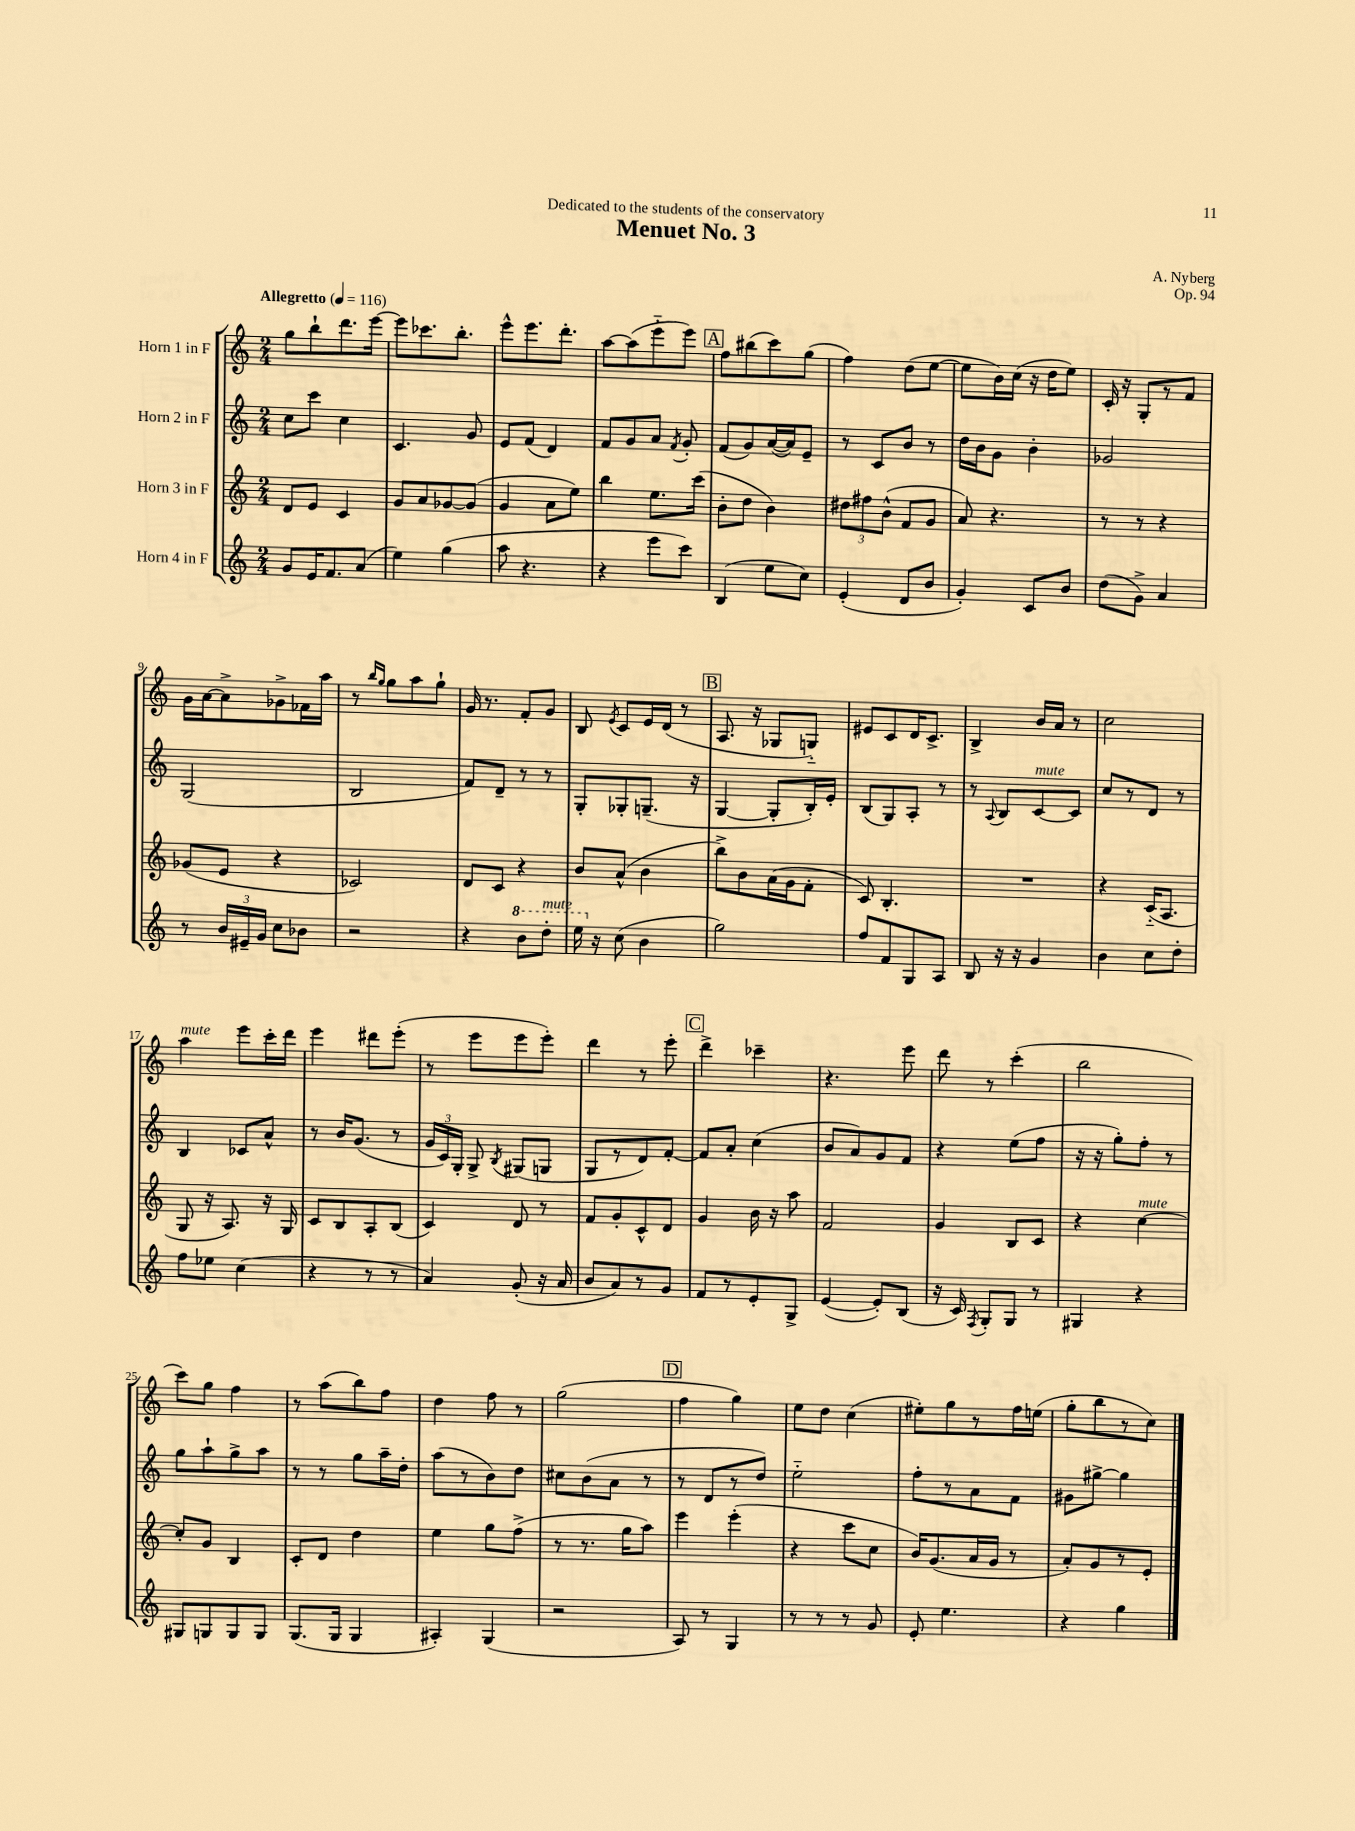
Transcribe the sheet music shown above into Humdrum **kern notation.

**kern	**kern	**kern	**kern
*part4	*part3	*part2	*part1
*staff4	*staff3	*staff2	*staff1
*I"Horn 4 in F	*I"Horn 3 in F	*I"Horn 2 in F	*I"Horn 1 in F
*clefG2	*clefG2	*clefG2	*clefG2
*k[]	*k[]	*k[]	*k[]
*M2/4	*M2/4	*M2/4	*M2/4
*MM116	*MM116	*MM116	*MM116
=1	=1	=1	=1
!	!	!	!LO:TX:a:B:t=Allegretto
8g/L	8d/L	8cc\L	8gg\L
16e/K	8e/J	8ccc\J	8bb`\
8.f/	.	.	.
.	4c/	4cc\	8.ddd\
(8a/J	.	.	.
.	.	.	[16eee\Jk
=2	=2	=2	=2
4ee\)	8g/L	4.c/	8eee\L]
.	8a/	.	8.ccc-X\
(4gg\	[8g-X/	.	.
.	.	.	8.bb'\J
.	(8g-/J]	8g/	.
=3	=3	=3	=3
8aa\	4g/	8e/L	8eee^^\L
4.r	.	(8f/J	8.eee\
.	8a\L	4d/)	.
.	.	.	8.ddd'\J
.	8ee\J)	.	.
=4	=4	=4	=4
4r	4bb\	8f/L	[8aa\L
.	.	8g/	(8aa\]
8eee\L	8.ee\L	8a/J	8eee\
.	.	8qf/	.
8ccc\J)	.	8g'/	8eee\J)
.	(16ccc\Jk	.	.
!!LO:REH:place=s1:t=A
=5	=5	=5	=5
(4B/	8b'\L	(8f/L	8ff\L
.	8dd\J	8g/)	(8bb#X\
8ee\L	4b\)	([16a/L	8ccc\)
.	.	16a/J])	.
8cc\J)	.	8e~/J	(8gg\J
=6	=6	=6	=6
(4e'/	12dd#X\L	8r	4ff\)
.	12ff#X\	.	.
.	.	8c/L	.
.	(12b^^\J	.	.
8d/L	8f/L	8b/J	(8dd\L
8b/J	8g/J	8r	[8ee\J
=7	=7	=7	=7
4g'/)	8a/)	16dd\LL	8ee\L]
.	.	16b\J	.
.	4.r	8g\J	16b\L)
.	.	.	(16cc\JJ
8c/L	.	4b'\	16r
.	.	.	16dd\KL
8b/J	.	.	8ee\J)
=8	=8	=8	=8
(8dd\L	8r	2g-X/	16c'/
.	.	.	16r
8g^\J)	8r	.	8G'/L
4a/	4r	.	8r
.	.	.	8f/J
!!LO:LB:g=z
=9	=9	=9	=9
8r	(8g-X/L	(2G/	16g\LL
.	.	.	[16a\J
24b/LL	8e/J	.	8a^\]
24e#X~/	.	.	.
24g/JJ	.	.	.
8cc\L	4r	.	8g-X^\
8b-X\J	.	.	16f-X\L
.	.	.	16aa\JJ
=10	=10	=10	=10
2r	2c-X/)	2B/	8r
.	.	.	16qqbb/LL
.	.	.	16qqgg/JJ
.	.	.	8gg\L
.	.	.	8aa\
.	.	.	8gg`\J
=11	=11	=11	=11
4r	8d/L	8f/L)	16g/
.	.	.	8.r
.	8c/J	8d~/J	.
*8va	*	*	*
8bb\L	4r	8r	8f'/L
!LO:TX:a:i:t=mute	!	!	!
8ddd'\J	.	8r	8g/J
=12	=12	=12	=12
16eee\	8b/L	8G'/L	8B/
*X8va	*	*	*
16r	.	.	.
.	.	.	8qe/
(8cc\	(8a^^/J	8G-X'/	8c/L
4b\	4b\	(8.Gn~/J	16e/L
.	.	.	(16d/JJ
.	.	.	8r
.	.	16r	.
!!LO:REH:place=s1:t=B
=13	=13	=13	=13
2gg\)	8bb^\L)	[4G/	8.A/
.	8b\	.	.
.	.	.	16r
.	(16a\L	8G'/L]	8G-X/L
.	16g\J	.	.
.	8f'\J	16B'/L)	8Gn/J)
.	.	16e'/JJ	.
=14	=14	=14	=14
8ff/L	8c/)	(8B/L	8e#X/L
8f/	4.B'/	8G/)	8c/
8G/	.	8A'/J	16d/K
.	.	.	8.c^/J
8A/J	.	8r	.
=15	=15	=15	=15
8B/	2r	8r	4B^/
.	.	8qqA/	.
16r	.	8B/L	.
16r	.	.	.
!	!	!LO:TX:a:i:t=mute	!
4g/	.	[8c/	16b/LL
.	.	.	16a/JJ
.	.	8c/J]	8r
=16	=16	=16	=16
4b\	4r	8cc/L	2cc\
.	.	8r	.
8cc\L	(16c/KL	8d/J	.
.	8.A/J	.	.
8dd'\J	.	8r	.
!!LO:LB:g=z
=17	=17	=17	=17
!	!	!	!LO:TX:a:i:t=mute
8ff\L	8G/	4B/	4aa\
8ee-X\J	16r	.	.
.	8.A/)	.	.
(4cc\	.	8c-X/L	8eee\L
.	16r	8a^^/J	16ccc'\L
.	16G/	.	16ddd\JJ
=18	=18	=18	=18
4r	8c/L	8r	4eee\
.	8B/	16b/KL	.
.	.	(8.g/J	.
8r	8A'/	.	8ddd#X\L
8r	(8B/J	8r	(8eee'\J
=19	=19	=19	=19
4a/)	4c/)	24g/LL	8r
.	.	24c/)	.
.	.	24G'/JJ	.
.	.	8G^/	8eee\L
.	.	8qB/	.
(8g'/	8d/	(8G#X/L	8eee\
16r	8r	8Gn/J	8eee'\J)
16a/	.	.	.
=20	=20	=20	=20
8b/L	8f/L	8G/L	4ddd\
8a/)	8g'/	8r	.
8r	8c^^/	8d/)	8r
8g/J	8d/J	[8f'/J	8eee'\
!!LO:REH:place=s1:t=C
=21	=21	=21	=21
8f/L	4g/	8f/L]	4ddd^\
8r	.	8a'/J	.
8e'/	16b\	(4cc\	4ccc-X~\
.	16r	.	.
8G^/J	8aa\	.	.
=22	=22	=22	=22
([4e/	2f/	8b/L	4.r
.	.	8a/)	.
8e'/L])	.	8g/	.
(8B/J	.	8f/J	8eee\
=23	=23	=23	=23
16r	4g/	4r	8ddd\
16c/)	.	.	.
8qF/	.	.	.
8G'/L	.	.	8r
8G/J	8B/L	(8ee\L	(4ccc'\
8r	8c/J	8ff\J	.
=24	=24	=24	=24
4G#X/	4r	16r	2bb\
.	.	16r	.
.	.	8gg'\L)	.
!	!LO:TX:a:i:t=mute	!	!
4r	[4cc\	8ff'\J	.
.	.	8r	.
!!LO:LB:g=z
=25	=25	=25	=25
8G#X/L	8cc'/L]	8gg\L	8ccc\L)
8Gn/	8g/J	8aa`\	8gg\J
8G/	4B/	8gg^\	4ff\
8G/J	.	8aa\J	.
=26	=26	=26	=26
(8.G/L	8c'/L	8r	8r
.	8d/J	8r	(8aa\L
16G/Jk	.	.	.
4G/	4dd\	8gg\L	8bb\)
.	.	16aa~\L	8ff\J
.	.	16dd'\JJ	.
=27	=27	=27	=27
4A#X'/)	4ee\	(8aa\L	4dd\
.	.	8r	.
(4G/	8gg\L	8b\)	8ff\
.	(8ff^\J	8dd\J	8r
=28	=28	=28	=28
2r	8r	8cc#X\L	(2gg\
.	8.r	(8b\	.
.	.	8a\J	.
.	16gg\KL	.	.
.	8aa\J)	8r	.
!!LO:REH:place=s1:t=D
=29	=29	=29	=29
8A/)	4eee\	8r	4ff\
8r	.	8d/L	.
4G/	(4eee'\	8r	4gg\)
.	.	8dd/J)	.
=30	=30	=30	=30
8r	4r	2ee\	8ee\L
8r	.	.	8dd\J
8r	8ccc\L	.	(4cc\
8g/	8cc\J	.	.
=31	=31	=31	=31
8e'/	16b/KL)	8ff'\L	8ee#X'\L)
.	(8.g/	.	.
4.ee\	.	8r	8gg\
.	16a/L	8a\	8r
.	16g/JJ	.	.
.	8r	8f\J	16ff\L
.	.	.	(16een\JJ
=32	=32	=32	=32
4r	8a'/L)	8g#X\L	8gg'\L
.	8g/	[8gg#X^\J	8bb\
4gg\	8r	4gg#\]	8r
.	8e'/J	.	8cc\J)
==	==	==	==
*-	*-	*-	*-
